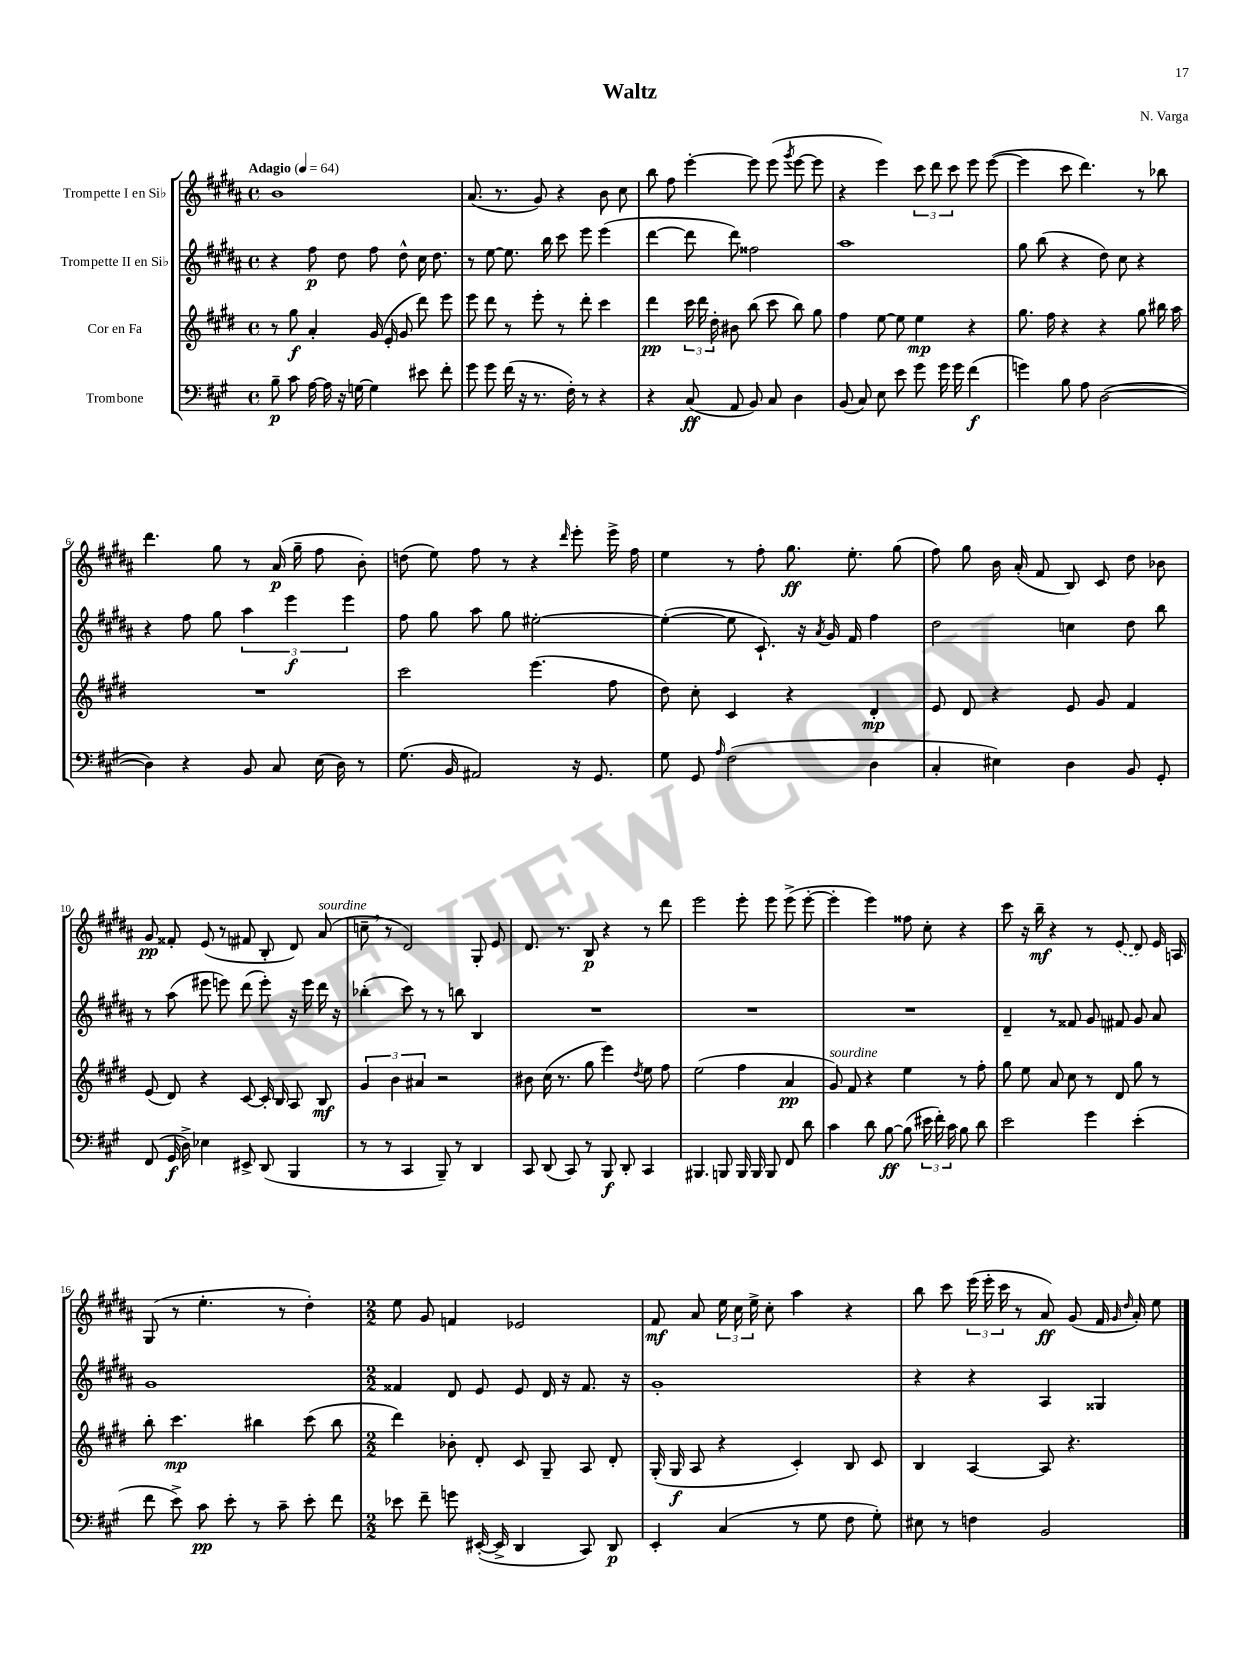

**kern	**kern	**kern	**kern
*staff4	*staff3	*staff2	*staff1
*clefF4	*clefG2	*clefG2	*clefG2
*k[f#c#g#]	*k[f#c#g#d#]	*k[f#c#g#d#a#]	*k[f#c#g#d#a#]
*M4/4	*M4/4	*M4/4	*M4/4
*met(c)	*met(c)	*met(c)	*met(c)
*MM64	*MM64	*MM64	*MM64
8B~	8r	4r	1b
8c#	8gg#	.	.
[16A	4a'	8ff#	.
16A]	.	.	.
16r	.	8dd#	.
[16G	.	.	.
4G]	(16g#	8ff#	.
.	16e'	.	.
.	8g#	8dd#^^	.
8e#	8ddd#)	16cc#	.
.	.	8.dd#	.
8f#'	8eee	.	.
=	=	=	=
8g#	8eee	8r	(8.a#
8g#	8ddd#	[8ee	.
.	.	.	8.r
(16f#	8r	8.ee]	.
16r	.	.	.
8.r	8eee'	.	8g#)
.	.	16bb	.
.	8r	8ccc#	4r
16F#')	.	.	.
8r	8ddd#'	8eee	.
4r	4ccc#	(4eee	8b
.	.	.	8cc#
=	=	=	=
4r	4ddd#	[4ddd#	8bb
.	.	.	8ff#
(8C#	24ccc#	8ddd#]	[4eee'
.	24ddd#	.	.
.	24dd#'	.	.
8AA	8b#	8ddd#)	.
8BB)	(8bb	2ff##	8eee]
8C#	8ccc#	.	(8eee
.	.	.	8qggg#
4D	8bb)	.	[8eee
.	8gg#	.	8eee]
=	=	=	=
(8BB	4ff#	1aa#	4r
8C#)	.	.	.
8E	[8ee	.	4eee)
8e	8ee]	.	.
8g#	4ee	.	12ccc#
.	.	.	12ddd#
16g#	.	.	.
.	.	.	12ccc#
16g#	.	.	.
(4f#	4r	.	8eee
.	.	.	([8eee
=	=	=	=
4g)	8.gg#	8gg#	4eee]
.	.	(8bb	.
.	16ff#	.	.
8B	4r	4r	8ccc#
8A	.	.	4.ddd#)
([2D	4r	8dd#)	.
.	.	8cc#	.
.	8gg#	4r	8r
.	16bb#	.	8bb-
.	16aa	.	.
=	=	=	=
4D])	1r	4r	4.ddd#
4r	.	8ff#	.
.	.	8gg#	8gg#
8BB	.	6aa#	8r
8C#	.	.	(16a#
.	.	6eee	.
.	.	.	16gg#~
(16E	.	.	8ff#
16D)	.	.	.
.	.	6eee	.
8r	.	.	8b')
=	=	=	=
(8.G#	2ccc#	8ff#	(8dd
.	.	8gg#	8ee)
16BB	.	.	.
2AA#)	.	8aa#	8ff#
.	.	8gg#	8r
.	(4.eee	[2ee#'	4r
.	.	.	16qqddd#
16r	.	.	8eee'
8.GG#	.	.	.
.	8ff#	.	16eee^
.	.	.	16ff#
=	=	=	=
8G#	8dd#)	(4ee#'_	4ee
8GG#	8cc#'	.	.
16qqA	.	.	.
(2F#	4c#	8ee#]	8r
.	.	8.c#`)	8ff#'
.	4r	.	8.gg#
.	.	16r	.
.	.	8qa#	.
.	.	16g#	.
.	.	16f#	8.ee'
4D	4d#'	4ff#	.
.	.	.	(8gg#
=	=	=	=
4C#'	8e	2dd#	8ff#)
.	8d#	.	8gg#
4E#)	4r	.	16b
.	.	.	(16a#'
.	.	.	8f#
4D	8e	4cc	8B)
.	8g#	.	8c#
8BB	4f#	8dd#	8dd#
8GG#'	.	8bb	8b-
=	=	=	=
(8FF#	(8e	8r	8g#
16GG#	8d#)	(8aa#	8f##'
16D^)	.	.	.
4E-	4r	8eee#	(8e
.	.	8eee)	8r
8EE#^	[8c#	(8ddd#	8f#
(8DD	16c#']	8eee')	8B'
.	16B	.	.
4BBB	8A	16r	8d#)
.	.	16eee	.
.	8B	16ddd#	(8a#
.	.	16r	.
=	=	=	=
8r	6g#	(4bb-'	8cc~
8r	.	.	8r
.	6b	.	.
4CC#	.	8ccc#)	2d#)
.	6a#	.	.
.	.	8r	.
8BBB~)	2r	8r	.
8r	.	8bb	.
4DD	.	4B	8G#'
.	.	.	8e
=	=	=	=
8CC#	8b#	1r	8.d#
(8DD	(16cc#	.	.
.	8.r	.	8.r
8CC#)	.	.	.
8r	8gg#	.	8B
8BBB	4eee)	.	4r
8DD'	.	.	.
.	8qdd#	.	.
4CC#	8ee	.	8r
.	8ff#	.	8ddd#
=	=	=	=
4.BBB#	(2ee	1r	2eee
8BBB	.	.	.
16BBB	4ff#	.	8eee'
16BBB	.	.	.
8BBB	.	.	8eee
8FF#	4a	.	(8eee^
8d	.	.	[8eee'
=	=	=	=
4c#	8g#)	1r	4eee']
.	8f#	.	.
8d	4r	.	4eee)
[8B	.	.	.
(8B]	4ee	.	8ff##
24e#	.	.	8cc#'
24f#')	.	.	.
24c#	.	.	.
8B	8r	.	4r
8d	8ff#'	.	.
=	=	=	=
2e	8gg#	4d#~	8ccc#
.	8ee	.	16r
.	.	.	16bb~
.	8a	8r	4r
.	8cc#	8f##	.
4g#	8r	8g#	8r
.	8d#	8f#	(8e
(4e'	8gg#	8g#	8d#)
.	8r	8a#	16e
.	.	.	16A
=	=	=	=
8f#	8bb'	1g#	(8G#
8e^)	4.ccc#	.	8r
8c#	.	.	4.ee'
8e'	.	.	.
8r	4bb#	.	.
8c#~	.	.	8r
8e'	(8ccc#	.	4dd#')
8f#	8bb#	.	.
=	=	=	=
*M2/2	*M2/2	*M2/2	*M2/2
8e-	4ddd#)	4f##	8ee
8f#~	.	.	8g#
8g	8b-'	8d#	4f
([16EE#'	8d#'	8e	.
16EE#^]	.	.	.
4DD	8c#	8e	2e-
.	8G#~	16d#	.
.	.	16r	.
8CC#)	8A	8.f##	.
8DD	8d#'	.	.
.	.	16r	.
=	=	=	=
4EE'	(16G#'	1g#'	8f#
.	16G#	.	.
.	8A	.	8a#
(4C#	4r	.	24ee
.	.	.	24cc#
.	.	.	24ee^
.	.	.	8cc#'
8r	4c#')	.	4aa#
8G#	.	.	.
8F#	8B	.	4r
8G#')	8c#	.	.
=	=	=	=
8E#	4B	4r	8bb
8r	.	.	8ccc#
4F	[4A	4r	(24eee
.	.	.	24eee'
.	.	.	24ccc#
.	.	.	8r
2BB	8A]	4A#	8a#)
.	4.r	.	(8g#
.	.	4G##	16f#
.	.	.	16qqg#
.	.	.	16qqdd#
.	.	.	16a#')
.	.	.	8ee
==	==	==	==
*-	*-	*-	*-
